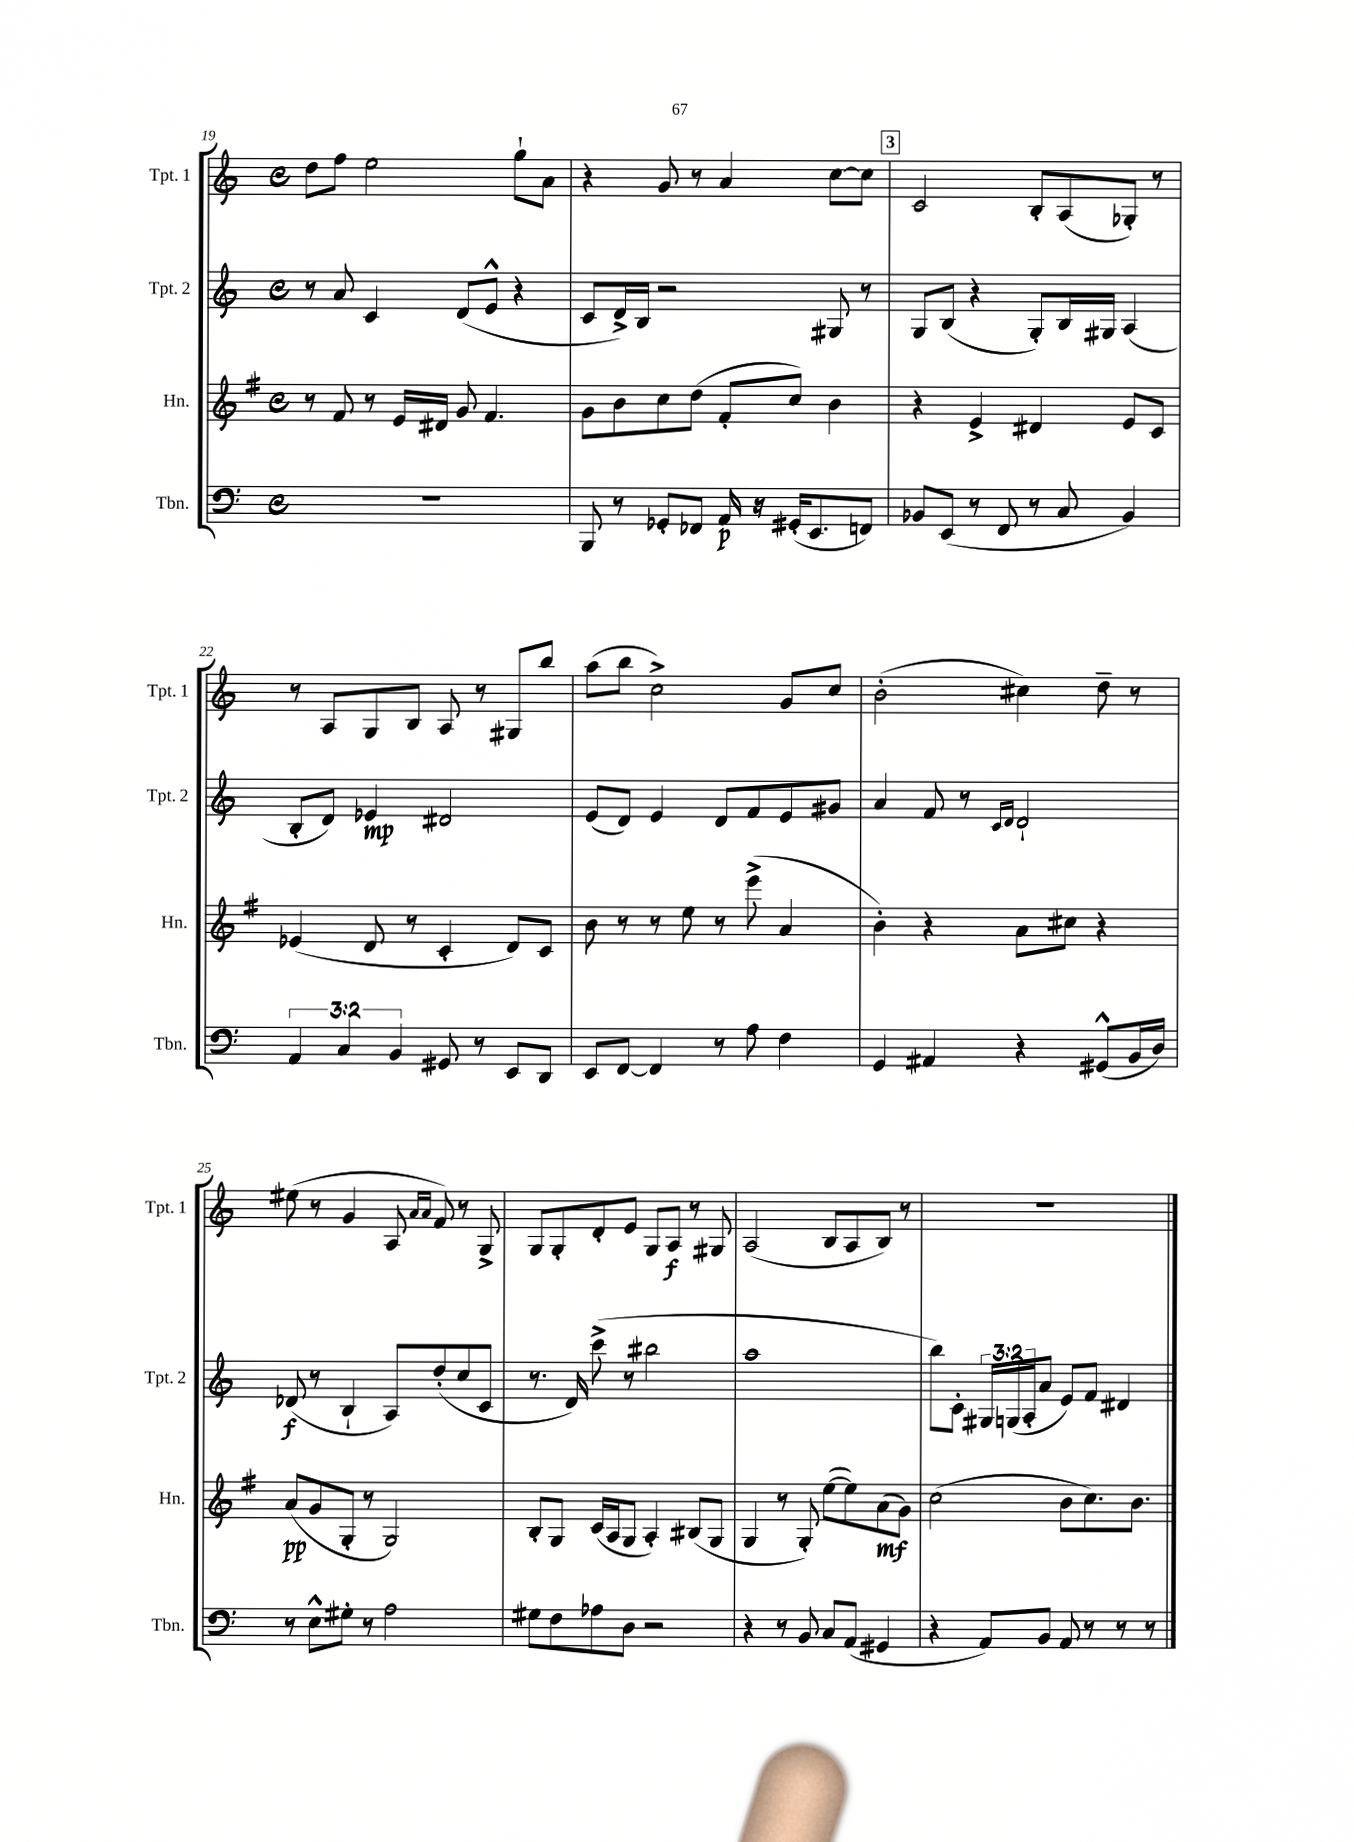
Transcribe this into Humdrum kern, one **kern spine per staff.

**kern	**kern	**kern	**kern
*staff4	*staff3	*staff2	*staff1
*clefF4	*clefG2	*clefG2	*clefG2
*k[]	*k[f#]	*k[]	*k[]
*M4/4	*M4/4	*M4/4	*M4/4
*met(c)	*met(c)	*met(c)	*met(c)
1r	8r	8r	8dd\L
.	8f#/	8a/	8ff\J
.	8r	4c/	2ee\
.	16e/LL	.	.
.	16d#/JJ	.	.
.	8g/	(8d/L	.
.	4.f#/	8e^^/J	.
.	.	4r	8gg`\L
.	.	.	8a\J
=	=	=	=
8BBB/	8g\L	8c/L	4r
8r	8b\	16d^/L)	.
.	.	16B/JJ	.
8GG-'/L	8cc\	2r	8g/
8FF-/J	(8dd\J	.	8r
16AA/	8f#'/L	.	4a/
16r	.	.	.
(16GG#'/LK	8cc/J)	.	.
8.EE/	.	.	.
.	4b\	8G#/	[8cc\L
8FF/J)	.	8r	8cc\]J
=	=	=	=
8BB-/L	4r	8G/L	2c/
(8EE/J	.	(8B/J	.
8r	4e^/	4r	.
8FF/	.	.	.
8r	4d#/	8G'/L)	8B'/L
8C/	.	16B/L	(8A/
.	.	16G#/JJ	.
4BB-/)	8e/L	(4A/	8G-'/J)
.	8c/J	.	8r
=	=	=	=
6AA/	(4e-/	8B'/L	8r
.	.	8d/J)	8A/L
6C/	.	.	.
.	8d/	4e-/	8G/
6BB/	.	.	.
.	8r	.	8B/J
8GG#/	4c'/	2d#/	8A/
8r	.	.	8r
8EE/L	8d/L)	.	8G#/L
8DD/J	8c/J	.	8bb/J
=	=	=	=
8EE/L	8b\	(8e/L	(8aa\L
[8FF/J	8r	8d/J)	8bb\J
4FF/]	8r	4e/	2cc^\)
.	8ee\	.	.
8r	8r	8d/L	.
8A\	(8eee^\	8f/	.
4F\	4a/	8e/	8g/L
.	.	8g#/J	8cc/J
=	=	=	=
4GG/	4b'\)	4a/	(2b'\
4AA#/	4r	8f/	.
.	.	8r	.
.	.	16qqc/LL	.
.	.	16qqd/JJ	.
4r	8a\L	2d`/	4cc#\)
.	8cc#\J	.	.
(8GG#^^/L	4r	.	8dd~\
16BB/L	.	.	8r
16D/JJ)	.	.	.
=	=	=	=
8r	(8a/L	(8d-/	(8ee#\
8E^^\L	8g/	8r	8r
8G#'\J	8G'/J	4B`/	4g/
8r	8r	.	.
2A\	2G/)	8A/L)	8A/
.	.	.	16qqa/LL
.	.	.	16qqa/JJ
.	.	(8dd'/	8f/)
.	.	8cc/	8r
.	.	8c/J	8G^/
=	=	=	=
8G#\L	8B'/L	8.r	8G/L
8F\	8G/J	.	8G'/
.	.	16d/)	.
8A-\	(16c/LL	(8ccc^\	8d'/
.	16A/J	.	.
8D\J	8G/J	8r	8e/J
2r	4A'/)	2bb#\	8G/L
.	.	.	8A/J
.	(8B#/L	.	8r
.	8G/J	.	8G#/
=	=	=	=
4r	4G/	1aa	(2A/
8r	8r	.	.
8BB/	8G'/)	.	.
8C/L	([8ee\L	.	8B/L
(8AA/J	8ee\])	.	8A/
4GG#/	(8a\	.	8B/J)
.	8g\J)	.	8r
=	=	=	=
4r	(2cc\	8bb\L)	1r
.	.	8c'\J	.
8AA/L)	.	24G#/LL	.
.	.	(24G/	.
.	.	24A'/J	.
8BB/J	.	8a/J	.
8AA/	8b\L	8e/L)	.
8r	8.cc\)	8f/J	.
8r	.	4d#/	.
.	8.b\J	.	.
8r	.	.	.
==	==	==	==
*-	*-	*-	*-
